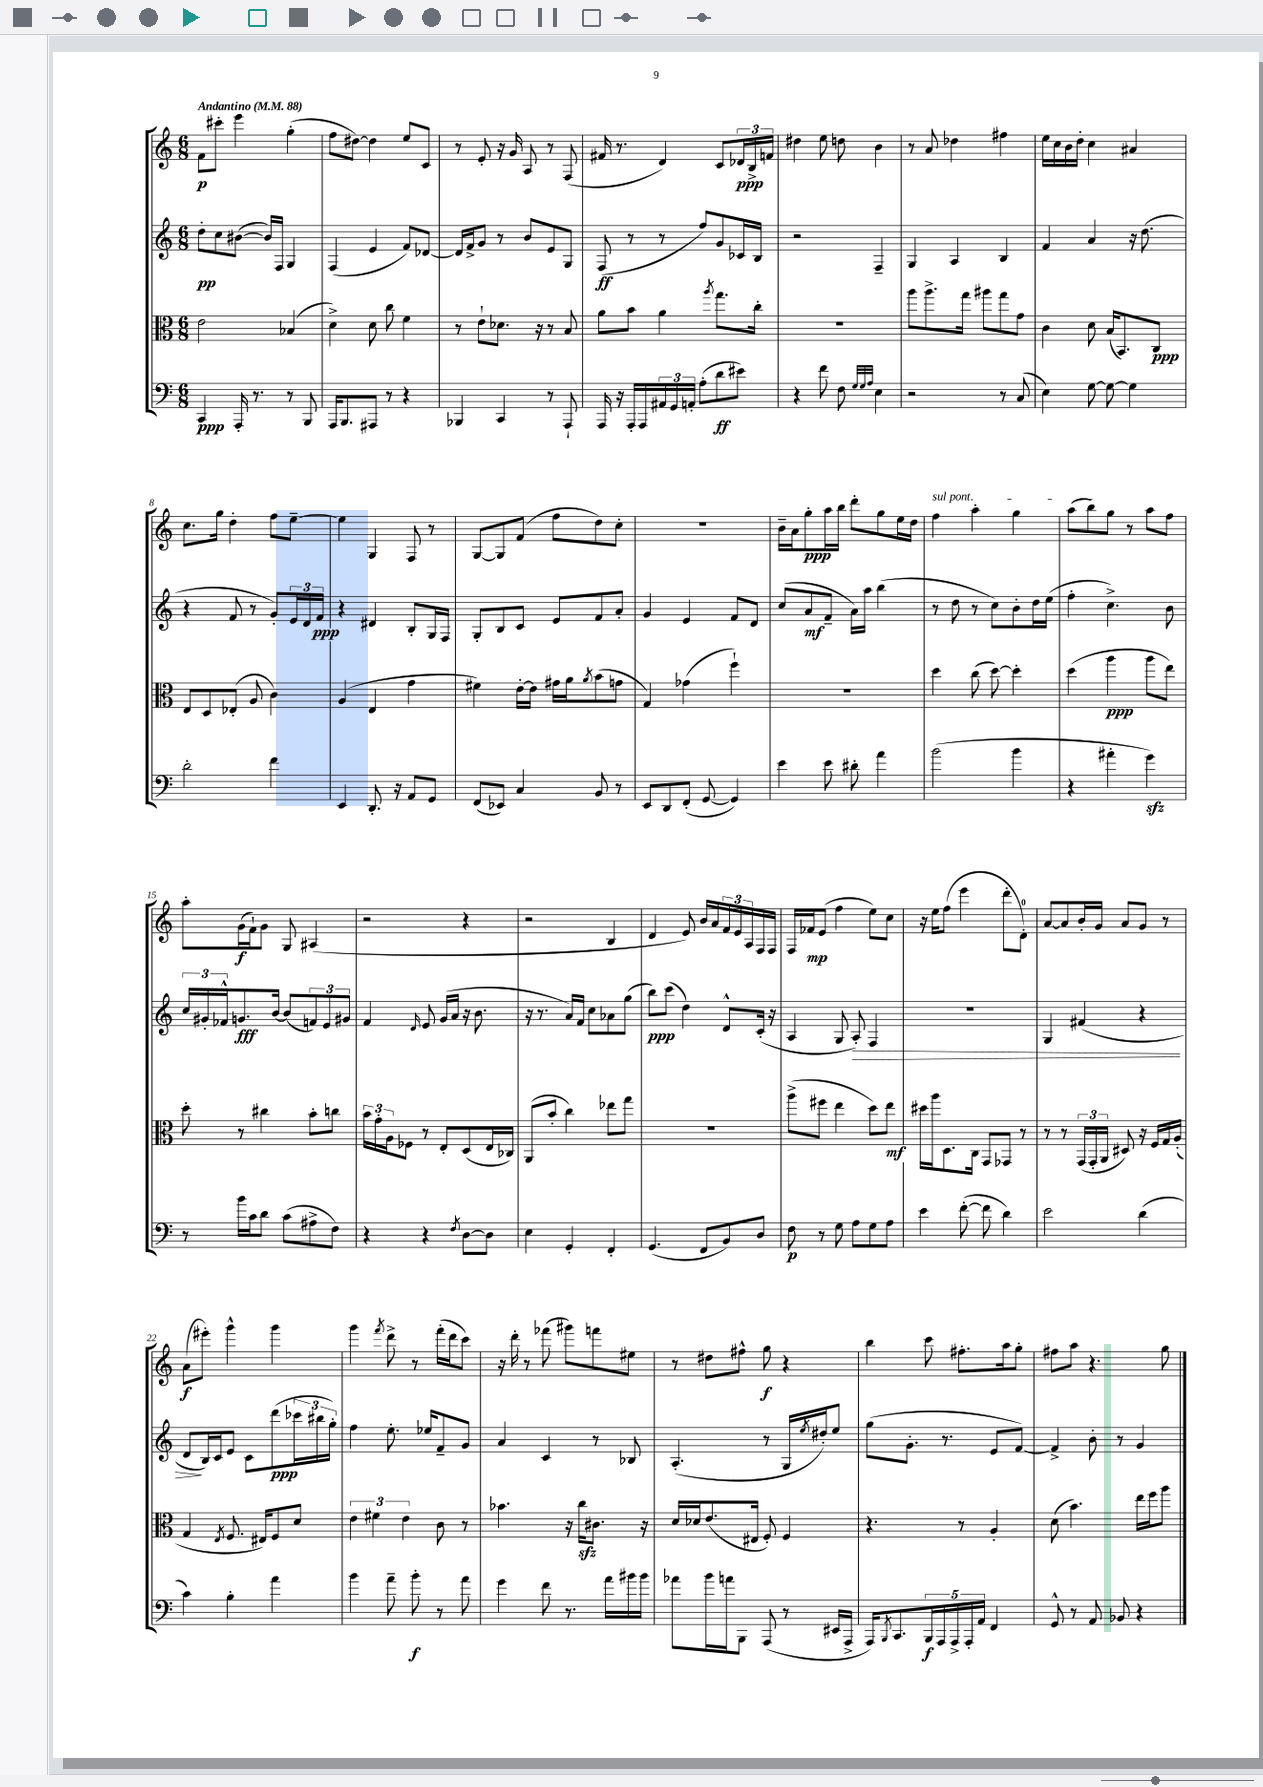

**kern	**dynam	**kern	**dynam	**kern	**dynam	**kern	**dynam
*part4	*part4	*part3	*part3	*part2	*part2	*part1	*part1
*staff4	*staff4	*staff3	*staff3	*staff2	*staff2	*staff1	*staff1
*clefF4	*	*clefC3	*	*clefG2	*	*clefG2	*
*k[]	*	*k[]	*	*k[]	*	*k[]	*
*M6/8	*	*M6/8	*	*M6/8	*	*M6/8	*
*MM88	*	*MM88	*	*MM88	*	*MM88	*
=1	=1	=1	=1	=1	=1	=1	=1
!	!	!	!	!	!	!LO:TX:a:B:t=Andantino	!
4CC/	ppp	2e\	.	8dd'\L	pp	8f\L	p
.	.	.	.	8cc\	.	8ccc#X'\J	.
16AAA'/	.	.	.	([8b#X\J	.	4eee\	.
8.r	.	.	.	.	.	.	.
.	.	.	.	16b#/LL])	.	.	.
.	.	.	.	16F/JJ	.	.	.
8r	.	(4B-X/	.	4G/	.	(4gg'\	.
8BBB/	.	.	.	.	.	.	.
=2	=2	=2	=2	=2	=2	=2	=2
16AAA/KL	.	4d^\)	.	(4F/	.	8ff\L	.
8.BBB/	.	.	.	.	.	.	.
.	.	.	.	.	.	[8dd#X\J)	.
8AAA#X/J	.	8d\	.	4e/	.	4dd#\]	.
8r	.	8cc\	.	.	.	.	.
4r	.	4f\	.	8f/L)	.	8ee/L	.
.	.	.	.	[8d-X/J	.	8c/J	.
=3	=3	=3	=3	=3	=3	=3	=3
4BBB-X/	.	8r	.	16d-/LL]	.	8r	.
.	.	.	.	16f^/J	.	.	.
.	.	8e`\L	.	8g/J	.	8e'/	.
4CC/	.	8.d-X\J	.	8r	.	16r	.
.	.	.	.	.	.	16g/	.
.	.	.	.	8b/L	.	8A/	.
.	.	16r	.	.	.	.	.
8r	.	8r	.	8e/	.	8r	.
8AAA`/	.	8B/	.	8G/J	.	(8F/	.
=4	=4	=4	=4	=4	=4	=4	=4
16AAA/	.	8a\L	.	(8F/	ff	16f#X/	.
16r	.	.	.	.	.	8.r	.
16AAA'/LL	.	8b\J	.	8r	.	.	.
16AAA/	.	.	.	.	.	.	.
24AA#X/	.	4a\	.	8r	.	4d/)	.
24GG/	.	.	.	.	.	.	.
24AAn'/JJ	.	.	.	.	.	.	.
(8A'\L	.	.	.	8ff/L)	.	.	.
.	.	8qaa/	.	.	.	.	.
8d\	ff	8.gg\L	.	8g/	.	8c/L	.
8e#X\J)	.	.	.	16c-X/L	.	24d-X/L	ppp
.	.	.	.	.	.	24B^/	.
.	.	16cc'\Jk	.	16B/JJ	.	.	.
.	.	.	.	.	.	24fn/JJ	.
=5	=5	=5	=5	=5	=5	=5	=5
4r	.	2.r	.	2r	.	4dd#X\	.
8f\	.	.	.	.	.	8ee\	.
8F\	.	.	.	.	.	8ddn\	.
32qqG/LLL	.	.	.	.	.	.	.
32qqG/	.	.	.	.	.	.	.
32qqA/JJJ	.	.	.	.	.	.	.
4E\	.	.	.	4F~/	.	4b\	.
=6	=6	=6	=6	=6	=6	=6	=6
2r	.	8aa\L	.	4G/	.	8r	.
.	.	8.aa^\	.	.	.	8a/	.
.	.	.	.	4A/	.	4dd-X\	.
.	.	16gg\Jk	.	.	.	.	.
.	.	8aa#X\L	.	.	.	.	.
8r	.	8gg\	.	4B/	.	4ff#X\	.
(8C/	.	8g\J	.	.	.	.	.
=7	=7	=7	=7	=7	=7	=7	=7
4E\)	.	4c\	.	4f/	.	16ee\LL	.
.	.	.	.	.	.	16cc\	.
.	.	.	.	.	.	16b\	.
.	.	.	.	.	.	16dd'\JJ	.
[8G\	.	8d\	.	4a/	.	4cc\	.
8G\_	.	(16B/KL	.	.	.	.	.
.	.	8.BB/)	.	.	.	.	.
4G\]	.	.	.	16r	.	4a#X/	.
.	.	.	.	(8.dd\	.	.	.
.	.	8C/J	ppp	.	.	.	.
!!LO:LB:g=z
=8	=8	=8	=8	=8	=8	=8	=8
2d'\	.	8E/L	.	4r	.	8.cc\L	.
.	.	8D/	.	.	.	.	.
.	.	.	.	.	.	16gg\Jk	.
.	.	(8E-X'/J	.	8f/	.	4dd'\	.
.	.	8A/	.	8r	.	.	.
4f\	.	4c\)	.	8g'/L)	.	8ff\L	.
.	.	.	.	24e/L	.	[8ee~\J	.
.	.	.	.	24d/	.	.	.
.	.	.	.	24f/JJ	ppp	.	.
=9	=9	=9	=9	=9	=9	=9	=9
4EE/	.	(4A/	.	4r	.	4ee\]	.
8.DD'/	.	4E/	.	4d#X/	.	4G/	.
16r	.	.	.	.	.	.	.
8AA/L	.	4g\	.	8B'/L	.	8F/	.
8GG/J	.	.	.	16G/L	.	8r	.
.	.	.	.	16F/JJ	.	.	.
=10	=10	=10	=10	=10	=10	=10	=10
(8FF/L	.	4f#X\)	.	8G'/L	.	[8G/L	.
8EE-X/J)	.	.	.	8B/	.	8G/]	.
4C/	.	[16e'\LL	.	8c/J	.	(8f/J	.
.	.	16e\JJ]	.	.	.	.	.
.	.	16g#X\LL	.	8e/L	.	8ff\L	.
.	.	16a\J	.	.	.	.	.
.	.	8qa/	.	.	.	.	.
8BB/	.	(8b\	.	8f/	.	8dd\)	.
8r	.	8gn\J	.	8a'/J	.	8cc'\J	.
=11	=11	=11	=11	=11	=11	=11	=11
8EE/L	.	4G/)	.	4g/	.	2.r	.
8DD/	.	.	.	.	.	.	.
(8FF'/J	.	(4g-X\	.	4e/	.	.	.
[8GG/	.	.	.	.	.	.	.
4GG/])	.	4ff`\)	.	8f/L	.	.	.
.	.	.	.	8d/J	.	.	.
=12	=12	=12	=12	=12	=12	=12	=12
4e\	.	2.r	.	(8cc/L	.	16b~\LL	.
.	.	.	.	.	.	16a\J	.
.	.	.	.	8a/	mf	8gg'\	ppp
8e\	.	.	.	8f~/J	.	16aa\L	.
.	.	.	.	.	.	16bb\JJ	.
8d#X'\	.	.	.	16a\LL)	.	8ddd'\L	.
.	.	.	.	16aa\JJ	.	.	.
4a\	.	.	.	(4bb\	.	8gg\	.
.	.	.	.	.	.	16ee\L	.
.	.	.	.	.	.	16dd\JJ	.
=13	=13	=13	=13	=13	=13	=13	=13
!	!	!	!	!	!	!LO:TX:a:i:t=sul pont.	!
(2b\	.	4dd\	.	8r	.	4ff\	.
.	.	.	.	8dd\	.	.	.
.	.	(8cc\	.	8r	.	4aa'\	.
.	.	[8dd\)	.	8cc\L)	.	.	.
4b\	.	4dd'\]	.	8b'\	.	4gg\	.
.	.	.	.	16dd\L	.	.	.
.	.	.	.	(16ee\JJ	.	.	.
=14	=14	=14	=14	=14	=14	=14	=14
4r	.	(4dd\	.	4ff'\	.	(8aa\L	.
.	.	.	.	.	.	8bb\)	.
4a#X'\	.	4aa\	ppp	4.cc^\)	.	8gg\J	.
.	.	.	.	.	.	8r	.
4gzz\)	.	8aa\L	.	.	.	8aa\L	.
.	.	8ee\J)	.	8b\	.	8ff\J	.
!!LO:LB:g=z
=15	=15	=15	=15	=15	=15	=15	=15
8r	.	8dd'\	.	24cc/LL	.	8aa'\L	.
.	.	.	.	24g#X'/	.	.	.
.	.	.	.	24f-X^^/J	.	.	.
16b\LL	.	8r	.	8.gn/	fff	(16g\L	f
16c\J	.	.	.	.	.	16f`\J)	.
8d\J	.	4cc#X\	.	.	.	8g\J	.
.	.	.	.	[16b/Jk	.	.	.
(8c\L	.	.	.	(8b/L]	.	8G/	.
8A#X^\	.	8b'\L	.	12fn/)	.	(4A#X/	.
.	.	.	.	12e/	.	.	.
8F\J)	.	8ccn\J	.	.	.	.	.
.	.	.	.	12g#X/J	.	.	.
=16	=16	=16	=16	=16	=16	=16	=16
4r	.	24b\LL	.	4f/	.	2r	.
.	.	24g'\	.	.	.	.	.
.	.	24A\J	.	.	.	.	.
.	.	8F-X\J	.	.	.	.	.
.	.	.	.	16qqd/	.	.	.
4r	.	8r	.	8e/	.	.	.
.	.	8E'/L	.	(16g/LL	.	.	.
.	.	.	.	16a/JJ	.	.	.
8qF/	.	.	.	.	.	.	.
[8D\L	.	(8D/	.	16r	.	4r	.
.	.	.	.	8.b\	.	.	.
8D\J]	.	16E/L	.	.	.	.	.
.	.	16C-X/JJ)	.	.	.	.	.
=17	=17	=17	=17	=17	=17	=17	=17
4E\	.	(8AA/L	.	16r	.	2r	.
.	.	.	.	8.r	.	.	.
.	.	8b'/J	.	.	.	.	.
4GG'/	.	4cc\)	.	16a/LL)	.	.	.
.	.	.	.	16f/JJ	.	.	.
.	.	.	.	8cc\L	.	.	.
4FF'/	.	8ee-X\L	.	8a-X\	.	4B/	.
.	.	8gg\J	.	(8gg\J	.	.	.
=18	=18	=18	=18	=18	=18	=18	=18
(4.GG/	.	2.r	.	8bb\L)	ppp	4d/	.
.	.	.	.	(8ccc\J	.	.	.
.	.	.	.	4dd\)	.	8e/)	.
8FF/L	.	.	.	.	.	16b/LL	.
.	.	.	.	.	.	16a/	.
8BB/)	.	.	.	8d^^/L	.	24f/	.
.	.	.	.	.	.	24e/	.
.	.	.	.	.	.	24A/	.
8D/J	.	.	.	(16c'/Jk	.	16F/	.
.	.	.	.	16r	.	16F/JJ	.
=19	=19	=19	=19	=19	=19	=19	=19
8F\	p	(8aa^\L	.	4A/	.	16F/LL	.
.	.	.	.	.	.	16f-X/J	mp
8r	.	8ff#X\J	.	.	.	(8e/J	.
8G\	.	4ee\	.	8G/	.	4ff\	.
!	!	!	!	!	!LO:HP:b	!	!
8A\L	.	.	.	8A'/)	>	.	.
8G\	.	8dd\L)	.	4F/	.	8ee\L)	.
8A\J	.	8ee\J	mf	.	.	8cc\J	.
=20	=20	=20	=20	=20	=20	=20	=20
4e\	.	16dd#X\LL	.	2.r	.	16r	.
.	.	16aa\J	.	.	.	16ee\KL	.
.	.	8.D\	.	.	.	(8ff\J	.
([8f'\	.	.	.	.	.	4eee\	.
.	.	16C\Jk	.	.	.	.	.
8f\]	.	8GG/L	.	.	.	.	.
4d\)	.	8GG-X/J	.	.	.	8ddd'\L	.
.	.	8r	.	.	.	8d'\J)	.
=21	=21	=21	=21	=21	=21	=21	=21
2e\	.	8r	.	4G/	.	[8a/L	.
.	.	8r	.	.	.	8a/]	.
.	.	(24GG/LL	.	(4f#X/	.	16b'/L	.
.	.	24GG'/	.	.	.	.	.
.	.	.	.	.	.	16g/JJ	.
.	.	24AA/JJ	.	.	.	.	.
.	.	8D#X/)	.	.	.	8a/L	.
(4d\	.	16r	.	4r	.	8g/J	.
.	.	16F/LL	.	.	.	.	.
.	.	16G/	.	.	.	8r	.
.	.	(16A'/JJ	.	.	.	.	.
!!LO:LB:g=z
=22	=22	=22	=22	=22	=22	=22	=22
4c\)	.	4G/	.	8d/L	.	(8a\L	f
.	.	.	.	16B/L)	]	8eee#X'\J)	.
.	.	.	.	16c/J	.	.	.
.	.	8qE/	.	.	.	.	.
4B'\	.	8.F/	.	8e/J	.	4ggg^^\	.
.	.	.	.	8c\L	.	.	.
.	.	16E#X/KL)	.	.	.	.	.
4a\	.	8F/	.	(8ddd\	ppp	4ggg\	.
.	.	8d/J	.	24ccc-X\L	.	.	.
.	.	.	.	24bb#X\	.	.	.
.	.	.	.	24gg'\JJ)	.	.	.
=23	=23	=23	=23	=23	=23	=23	=23
4b\	.	6e\	.	4ff\	.	4ggg\	.
.	.	6f#X\	.	.	.	.	.
.	.	.	.	.	.	8qfff/	.
8a~\	.	.	.	8.ee'\	.	8ddd^\	.
.	.	6e\	.	.	.	.	.
8b'\	f	.	.	.	.	8r	.
.	.	.	.	16ee-X/KL	.	.	.
8r	.	8c\	.	8f~/	.	(16fff'\LL	.
.	.	.	.	.	.	16ddd\J	.
8a\	.	8r	.	8g/J	.	8ccc\J)	.
=24	=24	=24	=24	=24	=24	=24	=24
4g\	.	4.b-X\	.	4a/	.	16r	.
.	.	.	.	.	.	16ddd'\	.
.	.	.	.	.	.	8r	.
8f\	.	.	.	4c/	.	(8fff-X\	.
8.r	.	16r	.	.	.	8ggg#X\L)	.
.	.	16cczz\KL	.	.	.	.	.
.	.	8.c#X\J	.	8r	.	8fffn\	.
16a\LL	.	.	.	.	.	.	.
16b#X\	.	.	.	8B-X/	.	8ee#X\J	.
16b#\JJ	.	16r	.	.	.	.	.
=25	=25	=25	=25	=25	=25	=25	=25
8a-X\L	.	16d/LL	.	(4.A'/	.	8r	.
.	.	16d-X/J	.	.	.	.	.
16b\L	.	(8.e/	.	.	.	8dd#X\L	.
16an\J	.	.	.	.	.	.	.
8BBB\J	.	.	.	.	.	8ff#X^^\J	.
.	.	16E#X/Jk	.	.	.	.	.
(8AAA/	.	8F'/)	.	8r	.	8gg\	f
8r	.	4F/	.	16G/LL	.	4r	.
.	.	.	.	8qee/	.	.	.
.	.	.	.	16dd#X'/J)	.	.	.
16EE#X/LL	.	.	.	8ee/J	.	.	.
16AAA^/JJ	.	.	.	.	.	.	.
=26	=26	=26	=26	=26	=26	=26	=26
16AAA/KL)	.	4.r	.	(8gg\L	.	4bb\	.
8qBBB/	.	.	.	.	.	.	.
8.CC/	.	.	.	.	.	.	.
.	.	.	.	8.g'\J	.	.	.
20BBB/L	f	.	.	.	.	8ccc\	.
20AAA/	.	.	.	.	.	.	.
.	.	.	.	8.r	.	.	.
20AAA^/	.	.	.	.	.	.	.
.	.	8r	.	.	.	8.ff#X'\L	.
20AAA'/	.	.	.	.	.	.	.
20AA/JJ	.	.	.	.	.	.	.
4FF/	.	4A'/	.	8e/L	.	.	.
.	.	.	.	.	.	16aa\k	.
.	.	.	.	[8f/J)	.	8gg'\J	.
=27	=27	=27	=27	=27	=27	=27	=27
8GG^^/	.	(8d\	.	4f^/]	.	8ff#X\L	.
8r	.	4.b\)	.	.	.	8aa\J	.
8AA/	.	.	.	8b'\	.	4.r	.
8BB-X/	.	.	.	8r	.	.	.
4r	.	16ee\LL	.	4g/	.	.	.
.	.	16ff\J	.	.	.	.	.
.	.	8aa\J	.	.	.	8gg\	.
==	==	==	==	==	==	==	==
*-	*-	*-	*-	*-	*-	*-	*-
